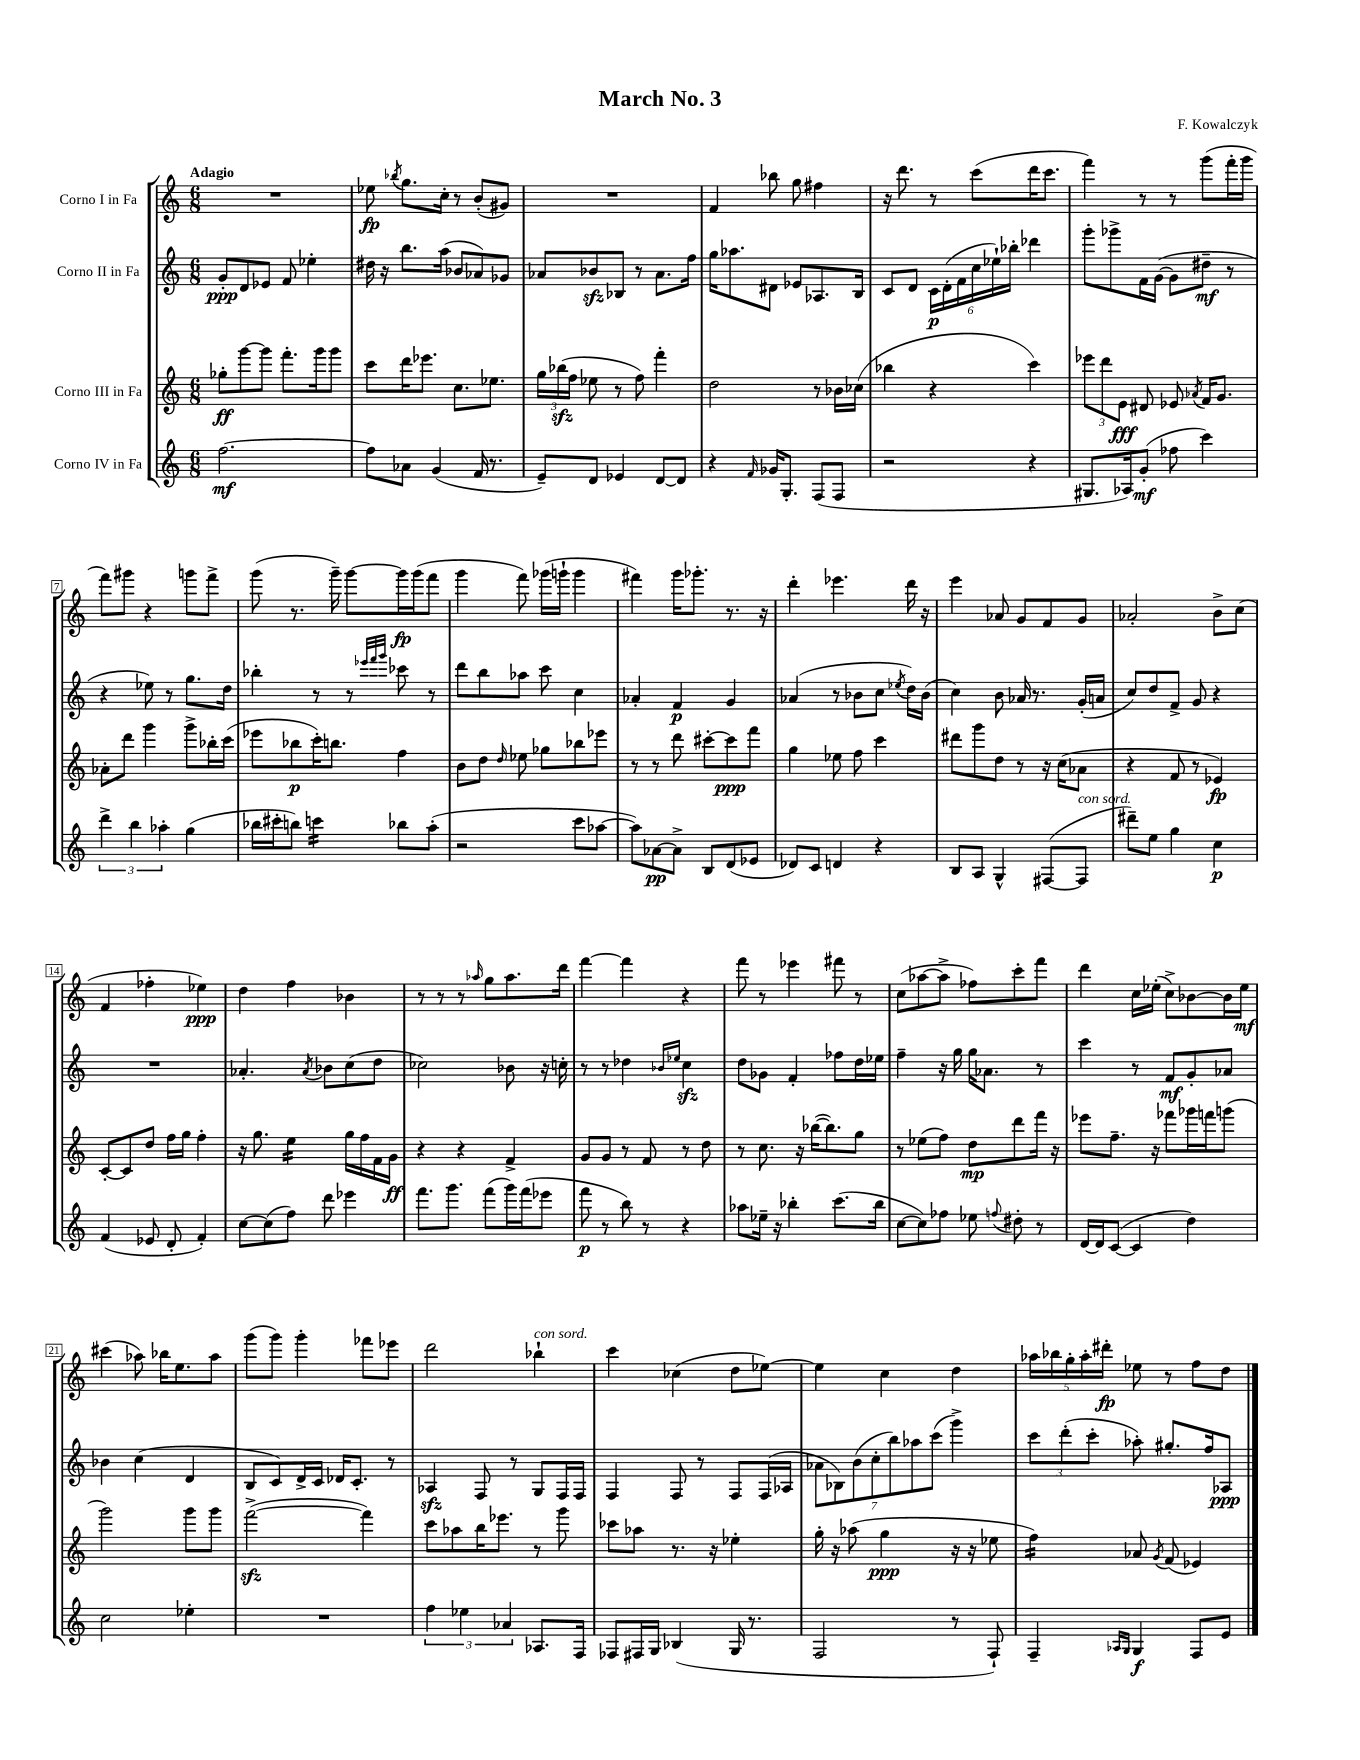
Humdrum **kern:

**kern	**kern	**kern	**kern
*staff4	*staff3	*staff2	*staff1
*clefG2	*clefG2	*clefG2	*clefG2
*k[]	*k[]	*k[]	*k[]
*M6/8	*M6/8	*M6/8	*M6/8
[2.ff	8gg-'	8g'	2.r
.	[8ggg	8d	.
.	8ggg]	8e-	.
.	8.fff'	8f	.
.	.	4ee-'	.
.	16ggg	.	.
.	8ggg	.	.
=	=	=	=
8ff]	8ccc	16dd#	8ee-
.	.	16r	.
.	.	.	8qbb-
8a-	16ddd	8.bb	8.gg
.	8.eee-	.	.
(4g	.	.	.
.	.	(16aa	16cc'
.	8.cc	8b-	8r
16f	.	8a-)	(8b'
8.r	8.ee-	.	.
.	.	8g-	8g#)
=	=	=	=
8e~)	24gg	8a-	2.r
.	(24bb-	.	.
.	24ff	.	.
8d	8ee-	8b-	.
4e-	8r	8B-	.
.	8ff)	8r	.
[8d	4fff'	8.a-	.
8d]	.	.	.
.	.	16ff	.
=	=	=	=
4r	2dd	16gg	4f
.	.	8.aa-	.
16qqf	.	.	.
16g-	.	8d#	8bb-
8.G'	.	.	.
.	.	8e-	8gg
(8F	8r	8.A-	4ff#
8F	16b-	.	.
.	(16cc-	16B	.
=	=	=	=
2r	4bb-	8c	16r
.	.	.	8.ddd
.	.	8d	.
.	4r	24c	8r
.	.	(24d'	.
.	.	24f	.
.	.	24cc	(8ccc
.	.	24ee-`)	.
.	.	24bb-'	.
4r	4ccc)	4ddd-	16ddd
.	.	.	8.ccc
=	=	=	=
8.G#	12eee-	8ggg'	4fff)
.	12ddd	.	.
.	.	8ggg-^	.
.	12e	.	.
16A-)	.	.	.
(8g'	8d#	16f	8r
.	.	([16g	.
8ff-	8e-	8g]	8r
.	8qa-	.	.
4ccc)	16f	8dd#~	(8ggg
.	8.g	.	.
.	.	8r	16fff'
.	.	.	16ggg
=	=	=	=
6ddd^	8a-'	4r	8fff)
.	8ddd	.	8ggg#
6bb	.	.	.
.	4ggg	8ee-)	4r
6aa-'	.	.	.
.	.	8r	.
(4gg	8ggg^	8.gg	8ggg
.	16bb-'	.	8fff^
.	(16ccc	16dd	.
=	=	=	=
16bb-	8eee-	4bb-'	(8ggg
16ccc#'	.	.	.
8bb)	8bb-	.	8.r
4ccc	16ccc')	8r	.
.	8.bb	.	16ggg~)
.	.	8r	[8ggg
.	.	32qqeee-	.
.	.	32qqfff	.
.	.	32qqggg	.
8bb-	4ff	8ccc-	16ggg]
.	.	.	(16ggg
(8aa'	.	8r	8fff
=	=	=	=
2r	8b	8ddd	4ggg
.	8dd	8bb	.
.	16qqdd	.	.
.	8ee-	8aa-	8fff)
.	8gg-	8ccc	(16ggg-
.	.	.	16ggg`
8ccc	8bb-	4cc	4ggg
[8aa-	8eee-	.	.
=	=	=	=
8aa-])	8r	4a-'	4fff#)
[8a-	8r	.	.
8a-^]	8ddd	4f	16ggg
.	.	.	8.ggg-'
8B	[8ccc#'	.	.
(8d	8ccc#]	4g	8.r
8e-	8fff	.	.
.	.	.	16r
=	=	=	=
8d-)	4gg	(4a-	4ddd'
8c	.	.	.
4d	8ee-	8r	4.eee-
.	8ff	8b-	.
4r	4ccc	8cc	.
.	.	8qee-	.
.	.	16dd)	16ddd
.	.	(16b-	16r
=	=	=	=
8B	8ddd#	4cc)	4eee
8A	8ggg	.	.
4G^^	8dd	8b	8a-
.	8r	16a-	8g
.	.	8.r	.
([8F#	16r	.	8f
.	(16cc	.	.
8F#]	8a-	(16g'	8g
.	.	16a	.
=	=	=	=
8ddd#~)	4r	8cc)	2a-'
8ee	.	8dd	.
4gg	8f	8f^	.
.	8r	8g	.
4cc	4e-)	4r	8b^
.	.	.	(8cc
=	=	=	=
(4f	[8c'	2.r	4f
.	8c]	.	.
8e-	8dd	.	4ff-'
8d'	16ff	.	.
.	16gg	.	.
4f')	4ff'	.	4ee-)
=	=	=	=
[8cc	16r	4.a-'	4dd
.	8.gg	.	.
(8cc]	.	.	.
8ff)	4ee	.	4ff
.	.	8qa-	.
8ddd	.	8b-	.
4eee-	16gg	(8cc	4b-
.	16ff	.	.
.	16f	8dd	.
.	16g	.	.
=	=	=	=
8.fff	4r	2cc-)	8r
.	.	.	8r
8.ggg	.	.	.
.	4r	.	8r
.	.	.	16qqaa-
(8fff	.	.	8gg
16ggg)	4f^	8b-	8.aa-
(16fff	.	.	.
8eee-	.	16r	.
.	.	16cc'	16ddd
=	=	=	=
8fff	8g	8r	[4fff
8r	8g	8r	.
8bb)	8r	4dd-	4fff]
8r	8f	.	.
.	.	16qqb-	.
.	.	16qqee-	.
4r	8r	4cc	4r
.	8dd	.	.
=	=	=	=
8aa-	8r	8dd	8fff
16ee-~	8.cc	8g-	8r
16r	.	.	.
4bb-'	.	4f'	4eee-
.	16r	.	.
.	([16bb-	.	.
.	8.bb-])	.	.
(8.ccc	.	8ff-	8fff#
.	8gg	16dd	8r
16bb-	.	16ee-	.
=	=	=	=
[8cc	8r	4ff~	(8cc
8cc])	(8ee-	.	[8aa-
8ff-	8ff)	16r	8aa-^]
.	.	16gg	.
8ee-	8dd	16gg	8ff-)
.	.	8.a-	.
8qqff	.	.	.
8dd#'	8ddd	.	8ccc'
8r	16fff	8r	8fff
.	16r	.	.
=	=	=	=
[16d	8eee-	4ccc	4ddd
16d]	.	.	.
([8c	8.ff~	.	.
4c]	.	8r	16cc
.	16r	.	(16ee-'
.	8fff-	8f	8cc^)
4dd)	16ggg-	8g'	[8b-
.	16fff	.	.
.	(8ggg	8a-	16b-]
.	.	.	16ee-
=	=	=	=
2cc	2ggg)	4b-	(4ccc#
.	.	(4cc	8aa-)
.	.	.	16bb-
.	.	.	8.ee
4ee-'	8ggg	4d	.
.	8ggg	.	8aa-
=	=	=	=
2.r	([2fff^	8B	(8ggg
.	.	8c)	8ggg)
.	.	16d^	4ggg'
.	.	16c	.
.	.	16d-	.
.	.	8.c'	.
.	4fff])	.	8fff-
.	.	8r	8eee-
=	=	=	=
6ff	8ccc	4A-	2ddd
.	8aa-	.	.
6ee-	.	.	.
.	16bb	8F	.
.	8.eee-	.	.
6a-	.	.	.
.	.	8r	.
8.A-	8r	8G	4bb-`
.	8ggg	16F	.
16F	.	16F	.
=	=	=	=
8F-	8ccc-	4F	4ccc
16F#	8aa-	.	.
16G	.	.	.
(4B-	8.r	8F	(4cc-
.	.	8r	.
.	16r	.	.
16G	4ee-'	8F	8dd
8.r	.	.	.
.	.	(16F	[8ee-)
.	.	16A-	.
=	=	=	=
2F	16gg'	14a-	4ee-]
.	16r	.	.
.	.	14B-)	.
.	(8aa-	.	.
.	.	(14b	.
.	.	14cc'	.
.	4gg	.	4cc
.	.	14bb)	.
.	.	14aa-	.
.	.	(14ccc	.
8r	16r	4ggg^)	4dd
.	16r	.	.
8F`)	8ee-	.	.
=	=	=	=
4F~	4ff)	12ccc	20aa-
.	.	.	20bb-
.	.	(12ddd'	.
.	.	.	20gg'
.	.	.	20aa-'
.	.	12ccc'	.
.	.	.	20ddd#'
16qqA-	.	.	.
16qqG	.	.	.
4G	8a-	8aa-')	8ee-
.	8qg	.	.
.	(8f	8.gg#'	8r
8F	4e-)	.	8ff
.	.	16ff	.
8e	.	8A-	8dd
==	==	==	==
*-	*-	*-	*-
